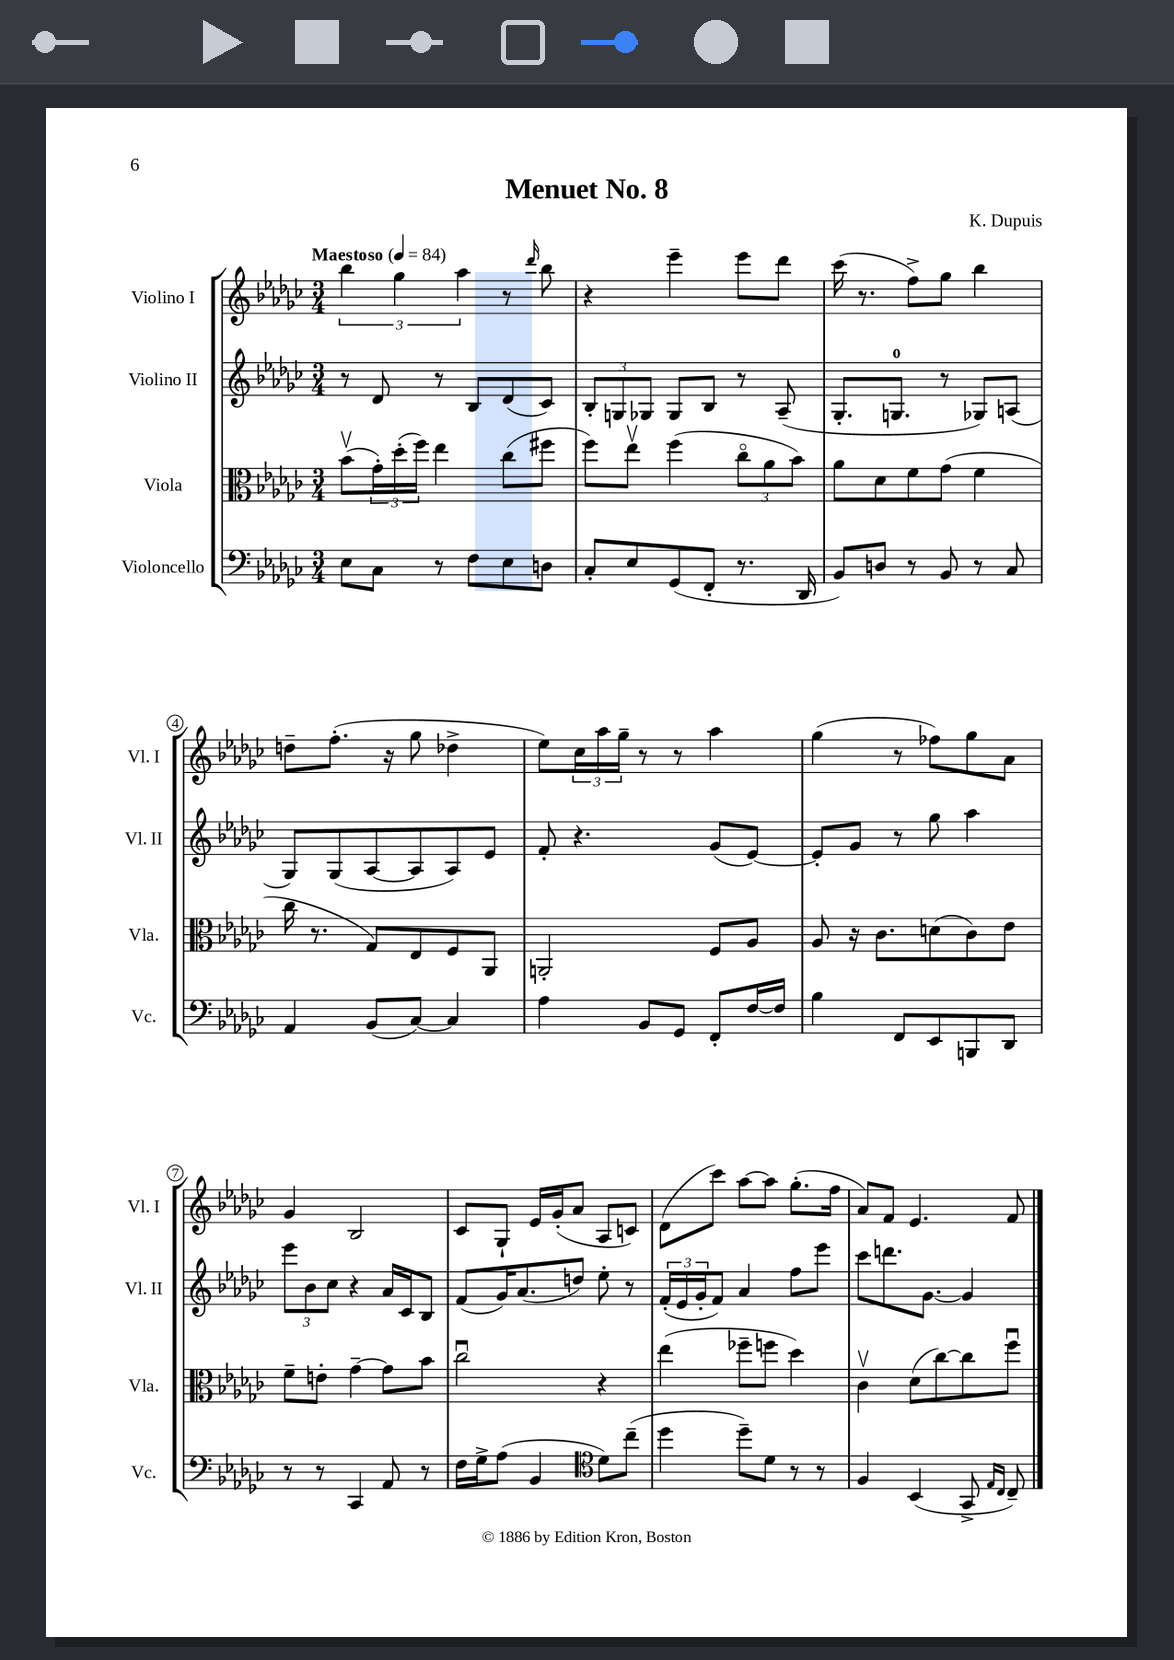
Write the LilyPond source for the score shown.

\header { title = "Menuet No. 8" composer = "K. Dupuis" }
<<
\new StaffGroup <<
\new Staff = "s0" \with { instrumentName = "Violino I" shortInstrumentName = "Vl. I" } {
    \clef treble \key ges \major \numericTimeSignature \time 3/4 \tempo "Maestoso" 4 = 84
    \tuplet 3/2 { bes''4 ges''4 aes''4 } r8 \grace { des'''16 } bes''8 |
    r4 ees'''4-- ees'''8 des'''8 |
    ces'''16( r8. f''8->) ges''8 bes''4 |
    d''8-- f''8.-.( r16 ges''8 des''4-> |
    ees''8) \tuplet 3/2 { ces''16 aes''16 ges''16-- } r8 r8 aes''4 |
    ges''4( r8 fes''8) ges''8 aes'8 |
    ges'4 bes2 |
    ces'8 ges8-! ees'16 ges'16-.( aes'8 aes8 c'8) |
    des'8( ces'''8) aes''8~ aes''8 ges''8.-.( f''16 |
    aes'8) f'8 ees'4. f'8 \bar "|." |
}
\new Staff = "s1" \with { instrumentName = "Violino II" shortInstrumentName = "Vl. II" } {
    \clef treble \key ges \major \numericTimeSignature \time 3/4
    r8 des'8 r8 bes8 des'8( ces'8) |
    \tuplet 3/2 { bes8-. g8 ges8 } ges8 bes8 r8 aes8--( |
    ges8.-. g8.-0 r8 ges8) a8( |
    ges8) ges8( aes8~ aes8 aes8) ees'8 |
    f'8-. r4. ges'8( ees'8~) |
    ees'8-. ges'8 r8 ges''8 aes''4 |
    \tuplet 3/2 { ees'''8 bes'8 ces''8 } r4 aes'16 ces'16 bes8 |
    f'8( ges'16) aes'8.( d''8) ees''8-. r8 |
    \tuplet 3/2 { f'16-.( ees'16 ges'16-. } f'8) aes'4 f''8 ees'''8 |
    ces'''8 d'''8. ges'8.~ ges'4 \bar "|." |
}
\new Staff = "s2" \with { instrumentName = "Viola" shortInstrumentName = "Vla." } {
    \clef alto \key ges \major \numericTimeSignature \time 3/4
    bes'8\upbow( \tuplet 3/2 { ges'16-.) des''16-.( f''16) } ees''4 ces''8( fis''8 |
    f''8) ees''8\upbow f''4( \tuplet 3/2 { ces''8\flageolet aes'8 bes'8) } |
    aes'8 des'8 f'8 ges'8( f'4 |
    ces''16 r8. ges8) ees8 f8 aes,8 |
    a,2-. f8 aes8 |
    aes8 r16 ces'8. d'8( ces'8) ees'8 |
    f'8-- e'8-. ges'4~-- ges'8 bes'8 |
    ces''2\downbow r4 |
    ees''4( fes''8-- f''8 des''4) |
    ces'4\upbow des'8( ces''8~) ces''8 f''8\downbow \bar "|." |
}
\new Staff = "s3" \with { instrumentName = "Violoncello" shortInstrumentName = "Vc." } {
    \clef bass \key ges \major \numericTimeSignature \time 3/4
    ees8 ces8 r8 f8 ees8 d8 |
    ces8-. ees8 ges,8( f,8-. r8. des,16 |
    bes,8) d8 r8 bes,8 r8 ces8 |
    aes,4 bes,8( ces8~) ces4 |
    aes4 bes,8 ges,8 f,8-. f16~ f16 |
    bes4 f,8 ees,8 b,,8 des,8 |
    r8 r8 ces,4 aes,8 r8 |
    f16 ges16-> aes8( bes,4 \clef tenor des'8) ces''8--( |
    des''4 des''8--) des'8 r8 r8 |
    f4 bes,4( ges,8-> \grace { ees16 ces16 } ces8--) \bar "|." |
}
>>
>>
\layout { \context { \Score \override BarNumber.stencil = #(make-stencil-circler 0.1 0.3 ly:text-interface::print) } }
